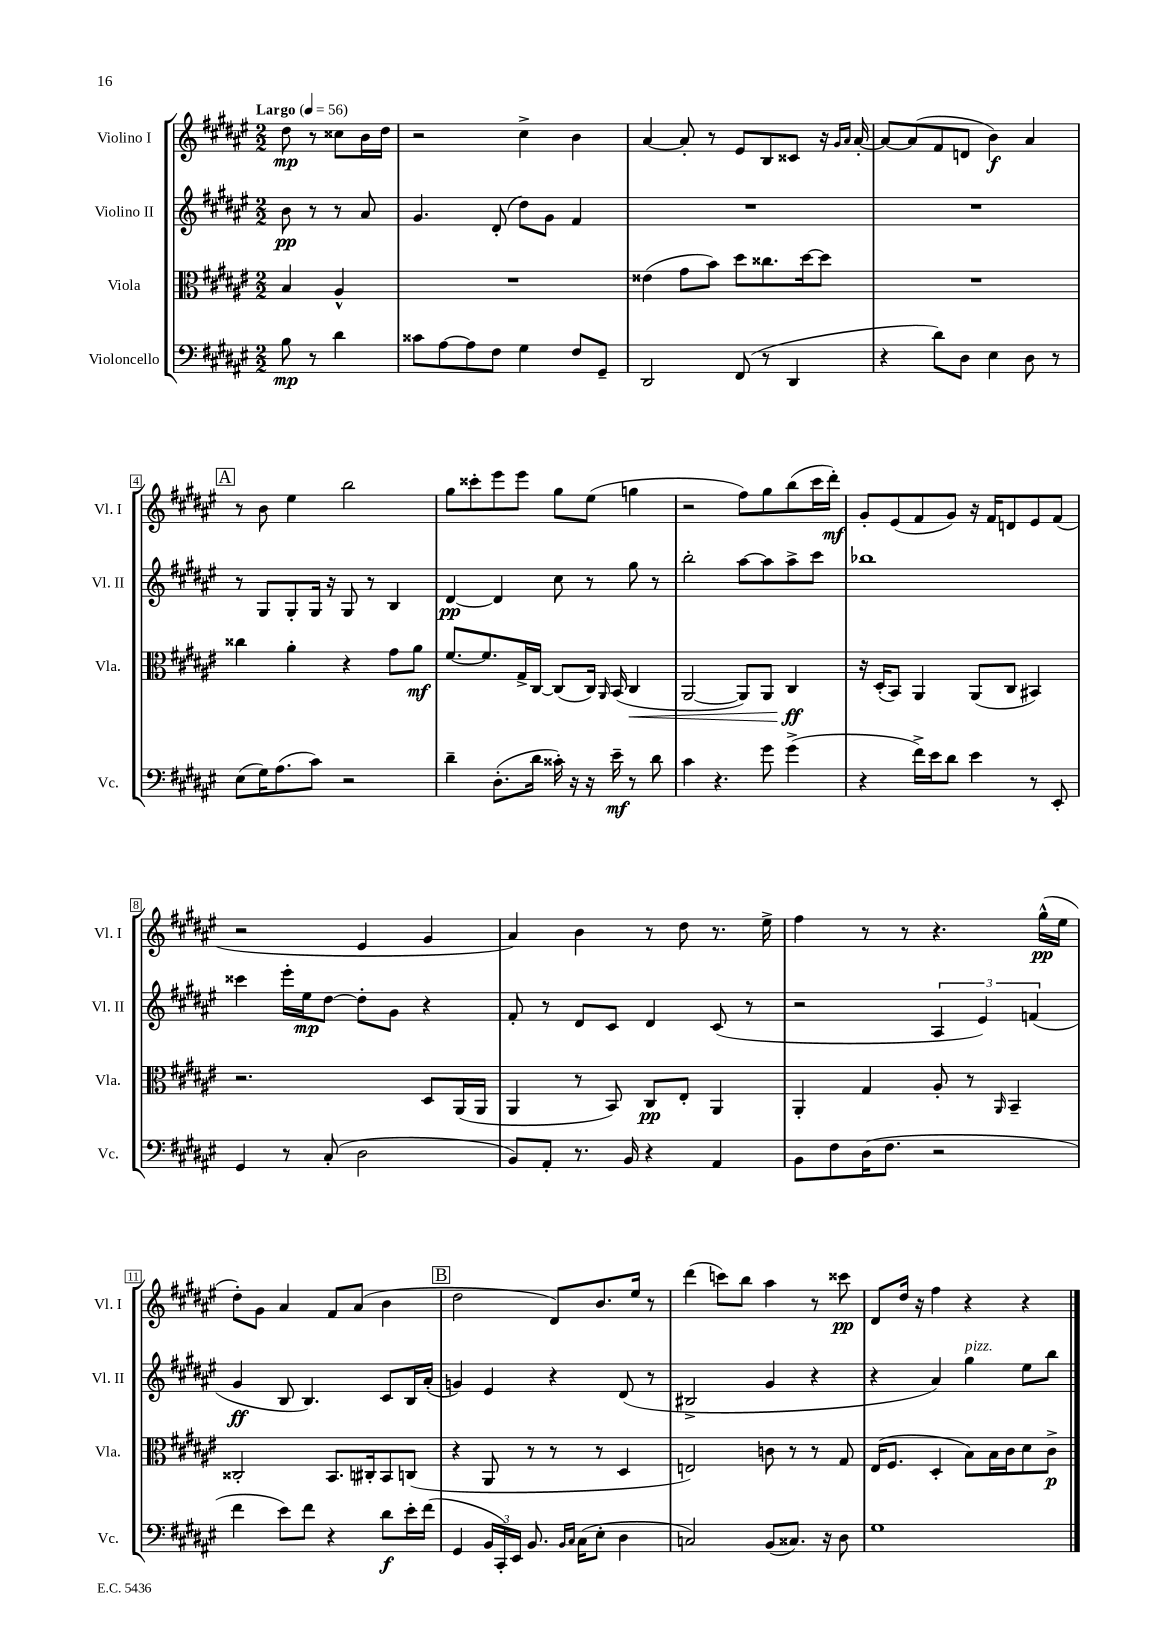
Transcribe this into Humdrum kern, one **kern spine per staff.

**kern	**kern	**kern	**kern
*staff4	*staff3	*staff2	*staff1
*clefF4	*clefC3	*clefG2	*clefG2
*k[f#c#g#d#a#e#]	*k[f#c#g#d#a#e#]	*k[f#c#g#d#a#e#]	*k[f#c#g#d#a#e#]
*M2/2	*M2/2	*M2/2	*M2/2
*MM56	*MM56	*MM56	*MM56
8B\	4B/	8b\	8dd#\
8r	.	8r	8r
4d#\	4A#^^/	8r	8cc##\L
.	.	8a#/	16b\L
.	.	.	16dd#\JJ
=	=	=	=
8c##\L	1r	4.g#/	2r
[8A#\	.	.	.
8A#\]	.	.	.
8F#\J	.	(8d#'/	.
4G#\	.	8dd#\L)	4cc#^\
.	.	8g#\J	.
8F#/L	.	4f#/	4b\
8GG#~/J	.	.	.
=	=	=	=
2DD#/	(4e##\	1r	[4a#/
.	8g#\L	.	8a#'/]
.	8b\J)	.	8r
(8FF#/	8dd#\L	.	8e#/L
8r	8.cc##\	.	8B/
4DD#/	.	.	8c##/J
.	[16dd#\k	.	.
.	8dd#\]J	.	16r
.	.	.	16qqg#/LL
.	.	.	16qqa#/JJ
.	.	.	[16a#'/
=	=	=	=
4r	1r	1r	8a#/_L
.	.	.	(8a#/]
8d#\L)	.	.	8f#/
8D#\J	.	.	8d/J
4E#\	.	.	4b\)
8D#\	.	.	4a#/
8r	.	.	.
=	=	=	=
(8E#\L	4cc##\	8r	8r
16G#\K)	.	8G#/L	8b\
(8.A#\	.	.	.
.	4a#'\	8G#'/	4ee#\
8c#\J)	.	16G#/Jk	.
.	.	16r	.
2r	4r	8G#/	2bb\
.	.	8r	.
.	8g#\L	4B/	.
.	8a#\J	.	.
=	=	=	=
4d#~\	[8.f#/L	[4d#/	8gg#\L
.	.	.	8ccc##'\
.	8.f#/]	.	.
(8.D#'\L	.	4d#/]	8eee#\
.	16G#^/L	.	8eee#\J
16d#\Jk	[16C#/JJ	.	.
16c##'\)	(8C#/]L	8cc#\	8gg#\L
16r	.	.	.
16r	16C#/Jk)	8r	(8ee#\J
.	16qqAA#/	.	.
16e#~\	(16BB/	.	.
8r	4C#/	8gg#\	4gg\
8d#\	.	8r	.
=	=	=	=
4c#\	[2AA#/	2bb'\	2r
4.r	.	.	.
.	8AA#/]L)	[8aa#\L	8ff#\L)
8g#\	8AA#/J	8aa#\]	8gg#\
(4g#^\	4C#/	8aa#^\	(8bb\
.	.	8ccc#\J	16ccc#\L
.	.	.	16ddd#'\JJ)
=	=	=	=
4r	16r	1bb-	8g#'/L
.	(16D#'/LK	.	.
.	8BB/J)	.	(8e#/
16f#^\LL)	4AA#/	.	8f#/
16e#\J	.	.	.
8d#\J	.	.	8g#/J)
4e#\	(8AA#/L	.	16r
.	.	.	16f#/LK
.	8C#/J	.	8d/
8r	4BB#/)	.	8e#/
8EE#'/	.	.	(8f#/J
=	=	=	=
4GG#/	2.r	4ccc##\	2r
8r	.	16eee#'\LL	.
.	.	16ee#\J	.
(8C#'/	.	[8dd#\J	.
2D#\	.	8dd#'\]L	4e#/
.	.	8g#\J	.
.	8D#/L	4r	4g#/
.	(16AA#/L	.	.
.	16AA#/JJ	.	.
=	=	=	=
8BB/L)	4AA#/	8f#'/	4a#/)
8AA#'/J	.	8r	.
8.r	8r	8d#/L	4b\
.	8BB/)	8c#/J	.
16BB/	.	.	.
4r	8C#/L	4d#/	8r
.	8E#'/J	.	8dd#\
4AA#/	4AA#/	(8c#/	8.r
.	.	8r	.
.	.	.	16ee#^\
=	=	=	=
8BB\L	4AA#'/	2r	4ff#\
8F#\	.	.	.
(16D#\K	4G#/	.	8r
8.F#\J	.	.	.
.	.	.	8r
2r	8A#'/	6A#/	4.r
.	8r	.	.
.	.	6e#/)	.
.	16qqAA#/	.	.
.	4BB~/	.	.
.	.	(6f/	.
.	.	.	(16gg#^^\LL
.	.	.	16ee#\JJ
=	=	=	=
4f#\	2C##'/	4g#/	8dd#'\L)
.	.	.	8g#\J
8e#\L)	.	8B/	4a#/
8f#\J	.	4.B/)	.
4r	8.BB/L	.	8f#/L
.	.	.	(8a#/J
.	16C#'/k	.	.
8d#\L	8BB/	8c#/L	4b\
16e#'\L	(8C/J	16B/L	.
(16f#\JJ	.	(16a#'/JJ	.
=	=	=	=
4GG#/	4r	4g/)	2dd#\
24BB/LL	8AA#/	4e#/	.
24CC#'/)	.	.	.
24EE#/JJ	.	.	.
8.BB/	8r	.	.
.	8r	4r	8d#/L)
16qqBB/LL	.	.	.
16qqC#/JJ	.	.	.
(16C#\LK	.	.	.
8E#'\J	8r	.	8.b/
4D#\	4D#/	(8d#/	.
.	.	.	16ee#/Jk
.	.	8r	8r
=	=	=	=
2C/)	2E/)	2B#^/	(4ddd#\
.	.	.	8ccc\L)
.	.	.	8bb\J
(8BB/L	8c\	4g#/	4aa#\
8.C##/J)	8r	.	.
.	8r	4r	8r
16r	.	.	.
8D#\	8G#/	.	8ccc##\
=	=	=	=
1G#	(16E#/LK	4r	8d#/L
.	8.F#/J	.	.
.	.	.	16dd#/Jk
.	.	.	16r
.	4D#'/	4a#/)	4ff#\
.	8B\L)	4gg#\	4r
.	16B\L	.	.
.	16c#\J	.	.
.	8d#\	8ee#\L	4r
.	8c#^\J	8bb\J	.
==	==	==	==
*-	*-	*-	*-
